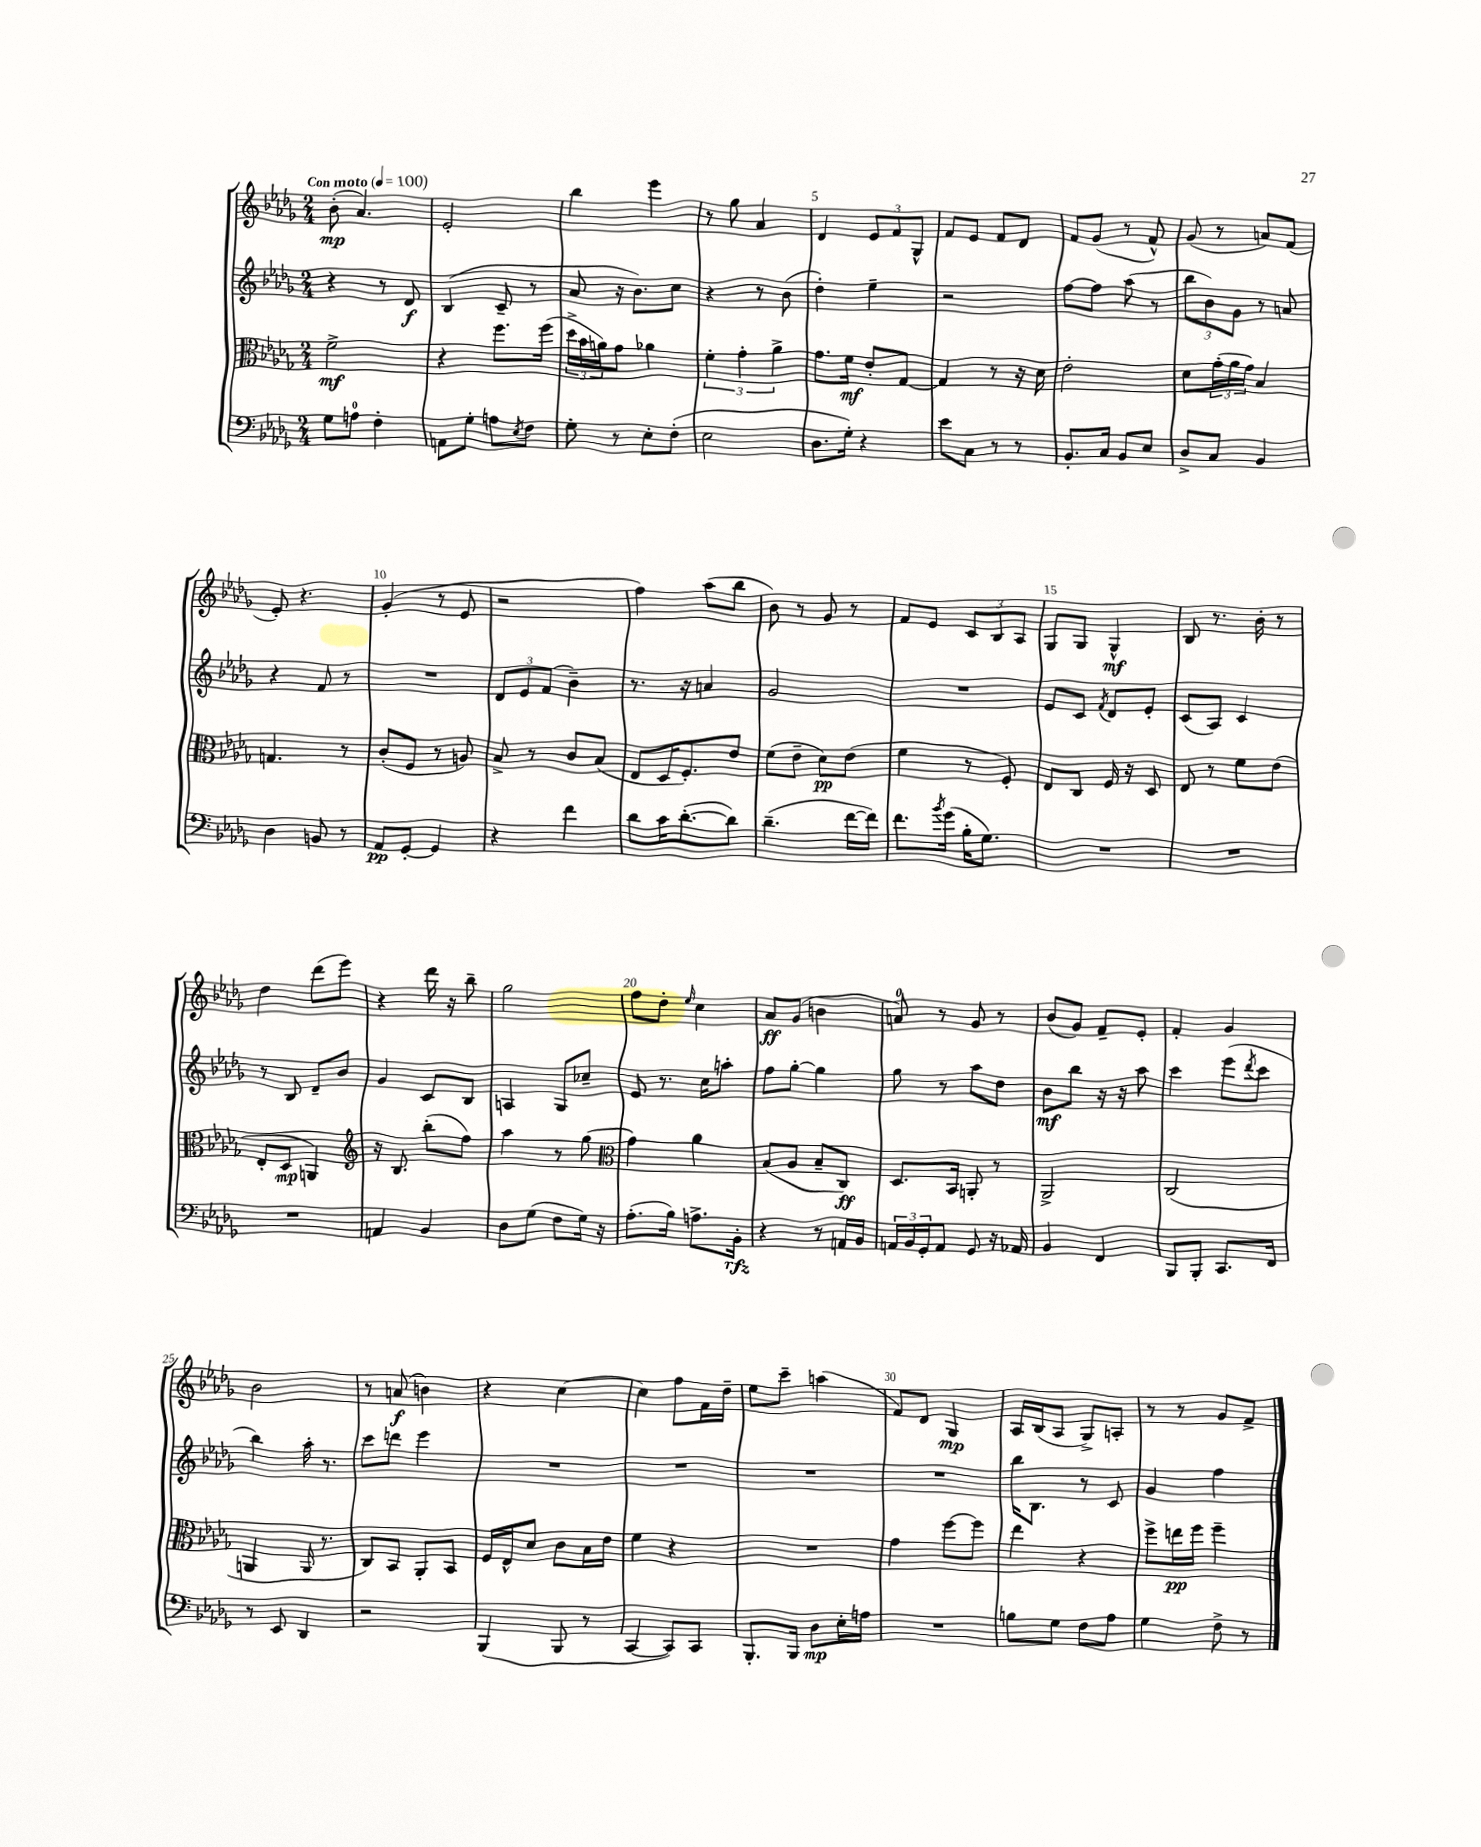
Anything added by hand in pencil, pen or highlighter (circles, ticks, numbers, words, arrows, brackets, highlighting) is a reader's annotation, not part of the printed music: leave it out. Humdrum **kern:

**kern	**kern	**kern	**kern
*staff4	*staff3	*staff2	*staff1
*clefF4	*clefC3	*clefG2	*clefG2
*k[b-e-a-d-g-]	*k[b-e-a-d-g-]	*k[b-e-a-d-g-]	*k[b-e-a-d-g-]
*M2/4	*M2/4	*M2/4	*M2/4
*MM100	*MM100	*MM100	*MM100
8G-	2f^	4r	(8b-'
8A	.	.	4.a-)
4F'	.	8r	.
.	.	8d-	.
=	=	=	=
8AA	4r	(4B-	2e-'
8G-'	.	.	.
8A	8.ff	8c~	.
8qE-	.	.	.
8F	.	8r	.
.	(16ff	.	.
=	=	=	=
8G-'	24dd-^	8a-	4bb-
.	24b-	.	.
.	24a)	.	.
8r	8g-	16r	.
.	.	8.b-)	.
8E-'	4a-	.	4eee-
(8F'	.	8cc	.
=	=	=	=
2E-	6f'	4r	8r
.	.	.	8gg-
.	6g-'	.	.
.	.	8r	4a-
.	6a-^	.	.
.	.	(8b-	.
=	=	=	=
8.D-	8.g-	4dd-')	4d-
16G-')	16f	.	.
4r	8e-'	4ee-~	12e-
.	.	.	12f
.	[8G-	.	.
.	.	.	12G-^^
=	=	=	=
8e-	4G-]	2r	8f
8C	.	.	8e-
8r	8r	.	8f
8r	16r	.	8d-
.	16d-	.	.
=	=	=	=
8.BB-'	2e-'	[8ff	8f
.	.	8ff]	(8g-
16C	.	.	.
8BB-	.	(8aa-	8r
8E-	.	8r	8f^^)
=	=	=	=
8D-^	8d-	12bb-	(8g-
.	.	12b-)	.
8C	(24g-'	.	8r
.	24a-	12g-	.
.	24g-)	.	.
4BB-	4B-	8r	8a)
.	.	8a	(8f
=	=	=	=
4D-	4.G	4r	8e-')
.	.	.	4.r
8BB	.	8f	.
8r	8r	8r	.
=	=	=	=
8AA-	(8c'	2r	(4g-'
[8GG-'	8F	.	.
4GG-]	8r	.	8r
.	8A)	.	8e-
=	=	=	=
4r	8B-^	12d-	2r
.	.	12e-	.
.	8r	.	.
.	.	(12f	.
4f	8c	4b-~)	.
.	(8B-	.	.
=	=	=	=
8d-	8E-	8.r	4ff)
16c	16D-	.	.
([8.d-'	8.F')	16r	.
.	.	4a	(8aa-
8d-])	8e-	.	8bb-
=	=	=	=
(4.d-~	(8f	2g-	8b-)
.	8e-~	.	8r
.	8d-)	.	8g-
[16f	(8e-	.	8r
16f])	.	.	.
=	=	=	=
8.f	4f	2r	8f
.	.	.	8e-
8qb-	.	.	.
(16g-	.	.	.
16B-'	8r	.	12c
8.G-)	.	.	.
.	.	.	12B-
.	8F')	.	.
.	.	.	12A-
=	=	=	=
2r	8E-	8e-	8G-
.	8C	8c	8G-
.	.	8qf	.
.	16F	8d-	4G-^^
.	16r	.	.
.	8D-	8e-'	.
=	=	=	=
2r	8E-	(8c	8B-
.	8r	8A-)	8.r
.	8f	4c	.
.	.	.	16b-'
.	(8e-	.	8r
=	=	=	=
2r	8E-'	8r	4dd-
.	8D-	8B-	.
.	4AA)	8d-~	(8ddd-
.	.	8b-	8eee-)
=	=	=	=
*	*clefG2	*	*
4AA	16r	4g-	4r
.	8.B-	.	.
4BB-	(8bb-'	8c	16ddd-
.	.	.	16r
.	8ff)	8B-	8bb-~
=	=	=	=
8D-	4aa-	4A	2gg-
(8G-	.	.	.
8F	8r	8G-	.
16G-)	(8gg-	8cc-~	.
16r	.	.	.
=	=	=	=
*	*clefC3	*	*
(8.A-'	4g-)	8e-	8ff
.	.	8.r	8dd-'
16B-)	.	.	.
.	.	.	16qqee-
8.A^	4a-	.	4cc
.	.	16cc	.
.	.	8aa'	.
16BB-'	.	.	.
=	=	=	=
4r	(8B-	8ff	8a-
.	8A-	[8gg-'	(8g-
8r	8B-~	4gg-]	4b
16AA	8C)	.	.
16BB-	.	.	.
=	=	=	=
24AA	8.D-	8gg-	8a)
24BB-	.	.	.
24GG-'	.	.	.
8AA	.	8r	8r
.	16BB-	.	.
8GG-	8AA'	8aa-	8g-
16r	8r	8dd-	8r
16AA-	.	.	.
=	=	=	=
4BB-	2AA-^	8b-	(8b-
.	.	8bb-	8g-)
4FF	.	16r	8f~
.	.	16r	.
.	.	8aa-	8e-'
=	=	=	=
8BBB-	(2C	4ccc	4f'
8BBB-'	.	.	.
8.CC	.	(8eee-	4g-
.	.	8qddd-	.
.	.	8ccc	.
16FF	.	.	.
=	=	=	=
8r	4AA	4bb-)	2b-
8EE-	.	.	.
4DD-	16AA	16aa-'	.
.	8.r	8.r	.
=	=	=	=
2r	8C)	8ccc	8r
.	8BB-	8ddd	(8a
.	8AA-'	4eee-	4b)
.	8BB-	.	.
=	=	=	=
(4BBB-	16F	2r	4r
.	16E-^^	.	.
.	8d-	.	.
8BBB-	8c	.	[4cc
8r	16B-	.	.
.	16e-	.	.
=	=	=	=
[4CC	4f	2r	4cc]
8CC])	4r	.	8ff
8CC	.	.	16f
.	.	.	16dd-~
=	=	=	=
8.BBB-'	2r	2r	8ee-
.	.	.	8ccc~
16BBB-	.	.	.
8D-	.	.	(4aa
16E-'	.	.	.
16A	.	.	.
=	=	=	=
2r	4g-	2r	8f)
.	.	.	8d-
.	[8ff	.	4G-
.	8ff]	.	.
=	=	=	=
8B	4ee-	16bb-	16A-
.	.	8.B-	(16B-
8G-	.	.	8A-
8F	4r	8r	8G-^)
8A-	.	8c	8A'
=	=	=	=
4G-	8ff^	4g-	8r
.	16ee	.	8r
.	16ff	.	.
8F^	4ff~	4ff	8g-
8r	.	.	8f^
==	==	==	==
*-	*-	*-	*-
